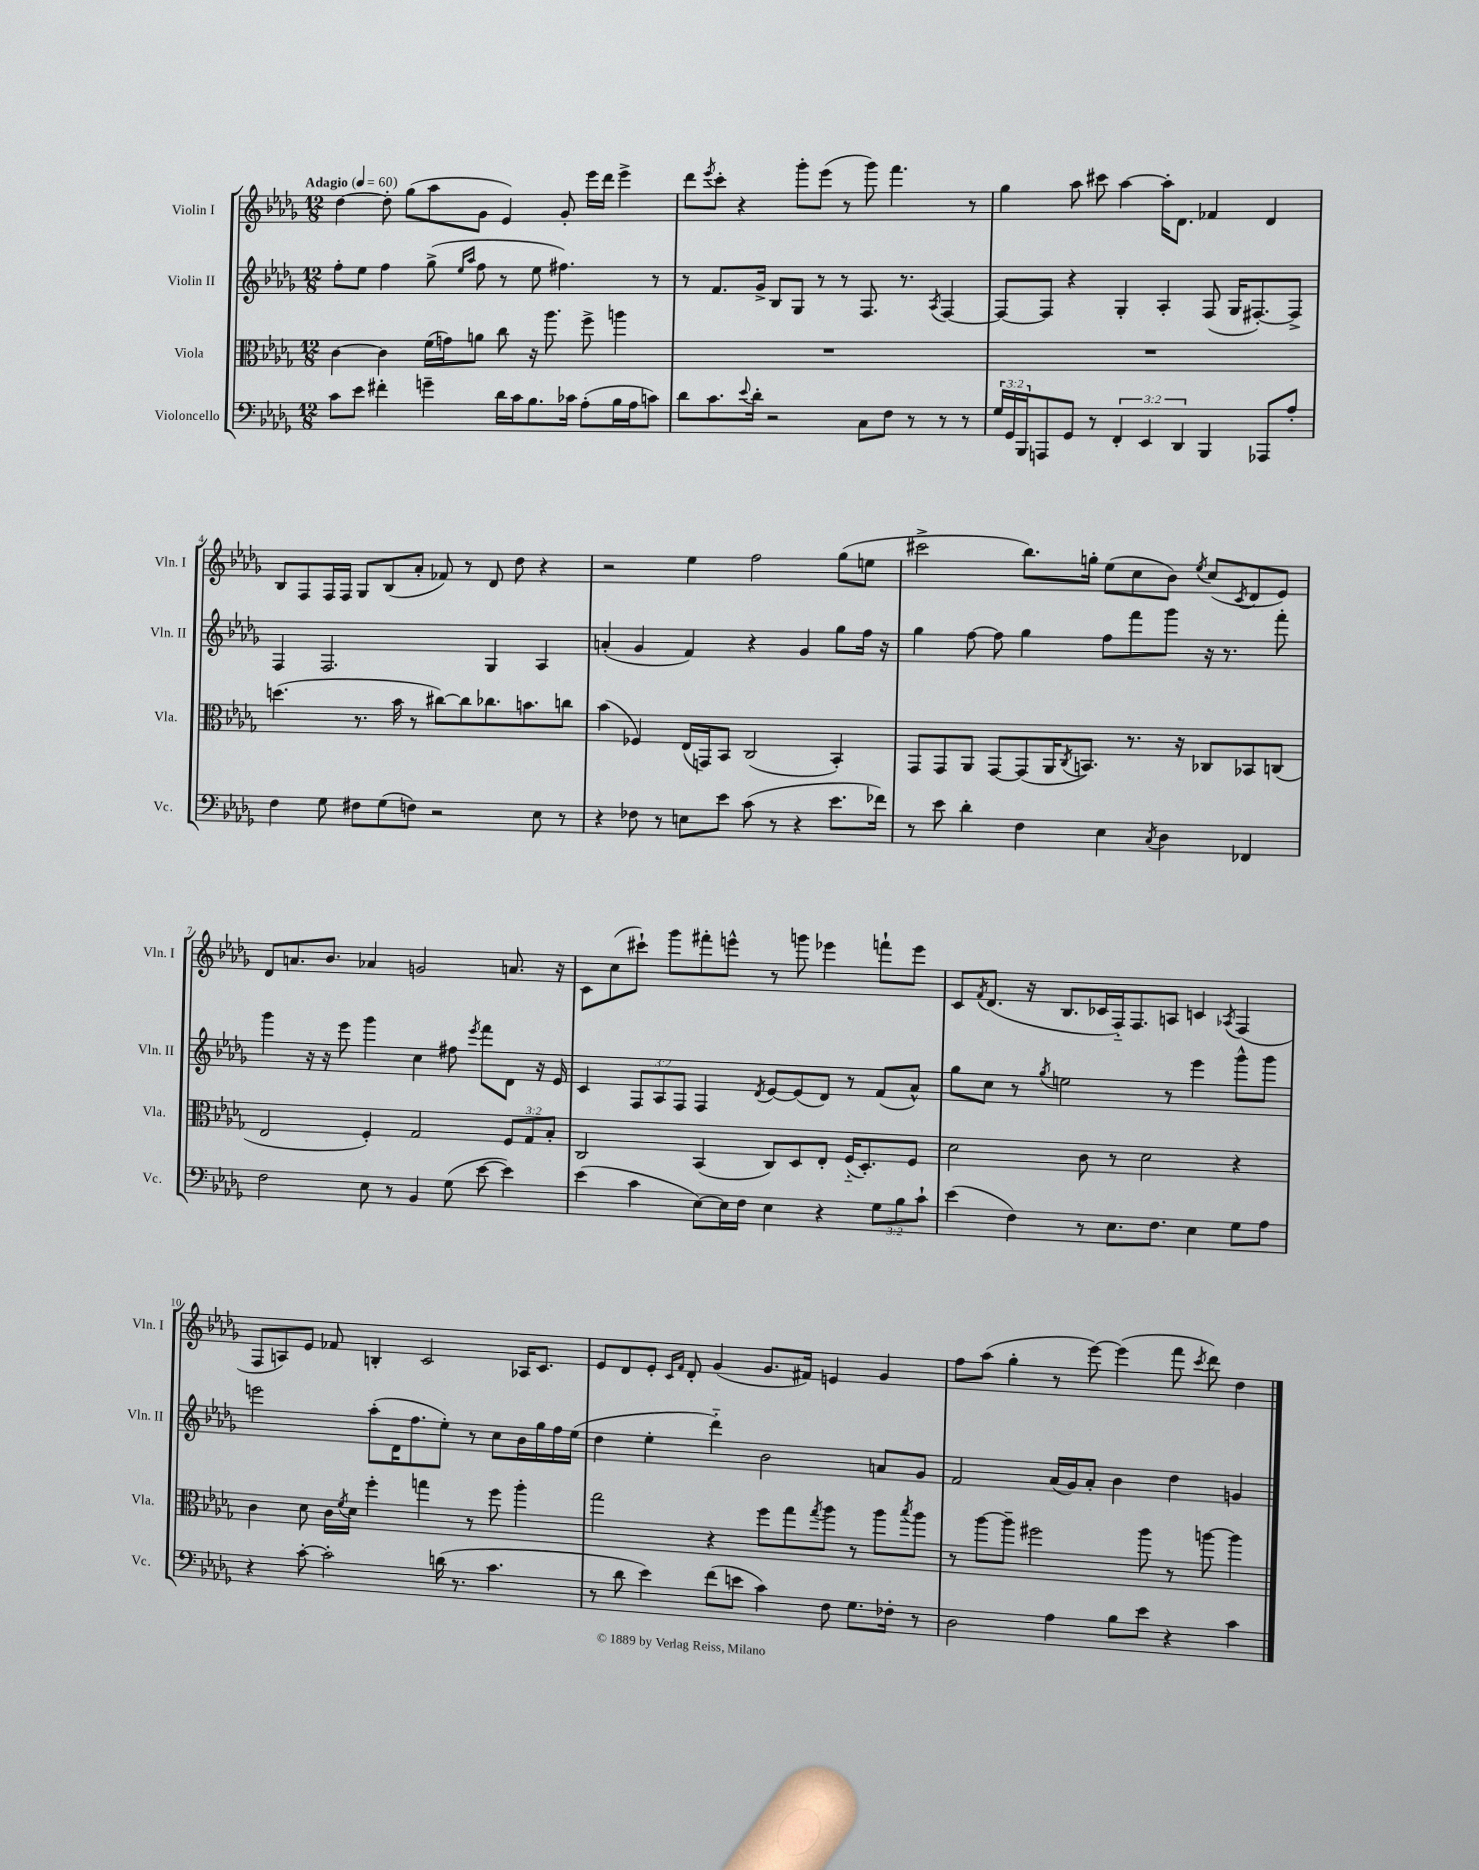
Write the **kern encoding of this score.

**kern	**kern	**kern	**kern
*part4	*part3	*part2	*part1
*staff4	*staff3	*staff2	*staff1
*I"Violoncello	*I"Viola	*I"Violin II	*I"Violin I
*I'Vc.	*I'Vla.	*I'Vln. II	*I'Vln. I
*clefF4	*clefC3	*clefG2	*clefG2
*k[b-e-a-d-g-]	*k[b-e-a-d-g-]	*k[b-e-a-d-g-]	*k[b-e-a-d-g-]
*M12/8	*M12/8	*M12/8	*M12/8
*MM60	*MM60	*MM60	*MM60
=1	=1	=1	=1
!	!	!	!LO:TX:a:B:t=Adagio
8c\L	[4c\	8ff'\L	[4dd-\
8e-\J	.	8ee-\J	.
4f#X'\	4c\]	4ff\	8dd-'\]
.	.	.	(8gg-\L
4gn~\	(16f\LL	(8gg-^\	8aa-\
.	16gn\J)	.	.
.	.	16qqee-/LL	.
.	.	16qqaa-/JJ	.
.	8an\J	8ff\	8g-\J
16d-\LL	8cc\	8r	4e-/)
16c\J	.	.	.
8.B-\	16r	8ee-\	.
.	8.aa-\	.	.
.	.	4.ff#X\)	8g-'/
16c-X\Jk	.	.	.
(8A-'\L	8ff^\	.	16eee-\LL
.	.	.	16ddd-\JJ
16B-\L	4aan\	.	4eee-^\
16A-\J	.	.	.
8cn\J)	.	8r	.
=2	=2	=2	=2
8d-\L	1.r	8r	8ddd-\L
.	.	.	8qeee-/
8.c\	.	8.f/L	8ccc'\J
.	.	.	4r
8qqe-/	.	.	.
16d-'\Jk	.	16g-^/Jk	.
2r	.	8B-/L	.
.	.	8G-/J	8ggg-'\L
.	.	8r	(8eee-\J
.	.	8r	8r
8C\L	.	8.F/	8ggg-\)
8F\J	.	.	4.fff\
.	.	8.r	.
8r	.	.	.
.	.	8qA-/	.
8r	.	[4F/	.
8r	.	.	8r
=3	=3	=3	=3
24G-/LL	1.r	8F/L_	4gg-\
24GG-/	.	.	.
24BBB-/J	.	.	.
8AAAn/	.	8F/J]	.
8GG-/J	.	4r	8aa-\
8r	.	.	8ccc#X\
6FF'/	.	4G-'/	[4aa-\
6EE-/	.	.	.
.	.	4A-'/	16aa-'\KL]
.	.	.	8.d-\J
6DD-/	.	.	.
4BBB-/	.	(8F/	4f-X/
.	.	16G-/KL	.
.	.	[8.F#X'/)	.
8AAA-X/L	.	.	4d-/
8A-'/J	.	8F#^/J]	.
!!LO:LB:g=z
=4	=4	=4	=4
4F\	(4.ddn\	4F/	8B-/L
.	.	.	8F/
8G-\	.	2.F/	16F/L
.	.	.	16F/JJ
8F#X\L	8.r	.	8G-/L
(8G-\	.	.	(8B-/
.	16b-\	.	.
8Fn\J)	8r	.	8a-'/J
2r	[8cc#X\L)	.	8f-X/)
.	8cc#\]	.	8r
.	8.cc-X\	4G-/	8d-/
.	.	.	8dd-\
.	8.bn\	.	.
8E-\	.	4A-/	4r
8r	8ccn\J	.	.
=5	=5	=5	=5
4r	(4b-\	(4an'/	2r
8F-X\	4F-X/)	4g-/	.
8r	.	.	.
8En\L	(16E-/LL	4f/)	4ee-\
.	16GGn/J)	.	.
8e-\J	8BB-/J	.	.
(8c\	(2C/	4r	2ff\
8r	.	.	.
4r	.	4g-/	.
8.e-\L	4BB-'/)	8gg-\L	(8gg-\L
.	.	16ff\Jk	8een\J
16f-X\Jk)	.	16r	.
=6	=6	=6	=6
8r	8GG-/L	4gg-\	2ccc#X^\
8e-\	8GG-/	.	.
4d-'\	8AA-/J	[8ff\	.
.	[8GG-/L	8ff\]	.
4F\	(8GG-/]	4gg-\	8.bb-\L)
.	16AA-/K	.	.
.	8qC/	.	.
.	8.BBn/J)	.	16ggn'\Jk
4E-\	.	8ff\L	(8ee-\L
.	8.r	8fff\	8cc\
8qC/	.	.	.
4D-\	.	8ggg-\J	8b-\J)
.	16r	.	.
.	.	.	8qee-/
.	8C-X/L	16r	(8cc/L
.	.	8.r	.
.	.	.	8qc/
4FF-X/	8BB-X/	.	8d-/
.	(8Cn/J	8fff'\	8e-/J)
!!LO:LB:g=z
=7	=7	=7	=7
2F\	2E-/	4ggg-\	8d-/L
.	.	.	8.an/
.	.	16r	.
.	.	16r	8.b-/J
.	.	8eee-\	.
8E-\	4F'/)	4ggg-\	4a-X/
8r	.	.	.
4BB-/	2G-/	4cc\	2gn/
(8G-\	.	8ff#X\	.
.	.	8qeee-/	.
[8e-\	.	8fff\L	.
4e-\])	12F/L	8d-\J	8.an/
.	12G-/	.	.
.	.	16r	.
.	12B-'/J	.	.
.	.	16e-/	16r
=8	=8	=8	=8
(4e-\	2C/	4c/	8c\L
.	.	.	(8cc\
4c\	.	12F/L	8ccc#X`\J)
.	.	12A-/	.
.	.	.	8ggg-\L
.	.	12F/J	.
[8E-\L)	(4BB-/	4F/	8fff#X'\
16E-\L]	.	.	8eeen^^\J
16F\JJ	.	.	.
.	.	8qd-/	.
4E-\	8C/L)	[8e-/L	8r
.	8D-/	(8e-/]	8gggn\
4r	8E-'/J	8d-/J)	4eee-X\
.	(16F/KL	8r	.
.	8.D-'/)	.	.
12G-\L	.	(8f/L	8fffn`\L
12B-\	.	.	.
.	8F/J	8a-^^/J)	8eee-\J
12c`\J	.	.	.
=9	=9	=9	=9
(4e-\	2d-\	8gg-\L	8c/L
.	.	.	8qf/
.	.	8cc\J	(8.d-/J
4F\)	.	8r	.
.	.	.	16r
.	.	8qgg-/	.
.	.	2een\	8.B-/L
8r	8c\	.	.
.	.	.	16c-X/L
8.E-\L	8r	.	16F/J)
.	.	.	8.F/
.	2d-\	.	.
8.F\J	.	.	.
.	.	8r	8An/J
4E-\	.	4eee-\	4cn/
.	.	.	8qA-X/
8G-\L	4r	8ggg-^^\L	(4F/
8A-\J	.	8ggg-\J	.
!!LO:LB:g=z
=10	=10	=10	=10
4r	4c\	2eeen\	8F/L
.	.	.	8An/)
[8c'\	8d-\	.	8e-/J
2c'\]	16c\LL	.	8f-X/
.	8qf/	.	.
.	16d-\JJ	.	.
.	4ff'\	(8aa-'\L	4Bn'/
.	.	16d-\K	.
.	.	8.ff\	.
.	4ggn\	.	2c/
(16dn\	.	8ee-'\J)	.
8.r	.	.	.
.	8r	8r	.
4.c\	8ff\	8cc\L	.
.	4aa-'\	16b-\L	16A-X/KL
.	.	16gg-\	8.c/J
.	.	16ff\	.
.	.	(16ee-\JJ	.
=11	=11	=11	=11
8r	2gg-\	4dd-\	8e-/L
8d-\	.	.	8d-/
4e-\)	.	4ee-'\	8e-'/J
.	.	.	16qqc/LL
.	.	.	16qqf/JJ
.	.	.	8d-'/
(8f\L	4r	4ddd-\)	(4g-/
8en\J	.	.	.
4c\)	8ff\L	2b-\	8.g-/L
.	8gg-\	.	.
.	.	.	16f#X/Jk)
.	8qgg-/	.	.
8F\	8aa-\J	.	4en/
8.G-\L	8r	.	.
.	8aa-\L	8an/L	4g-/
16F-X'\Jk	.	.	.
.	8qbb-/	.	.
8r	8aa-\J	8g-/J	.
=12	=12	=12	=12
2D-\	8r	2f/	8ff\L
.	[8aa-\L	.	(8aa-\J
.	8aa-~\J]	.	4gg-'\
.	2ff#X\	.	.
4A-\	.	(16a-/LL	8r
.	.	16g-/J)	.
.	.	8a-'/J	[8eee-\)
8B-\L	.	4b-\	(4eee-\]
8e-\J	8aa-\	.	.
4r	8r	4dd-\	8fff\
.	.	.	8qccc/
.	[8aan\	.	8ddd-\)
4c\	4aa\]	4gn/	4dd-\
==	==	==	==
*-	*-	*-	*-
